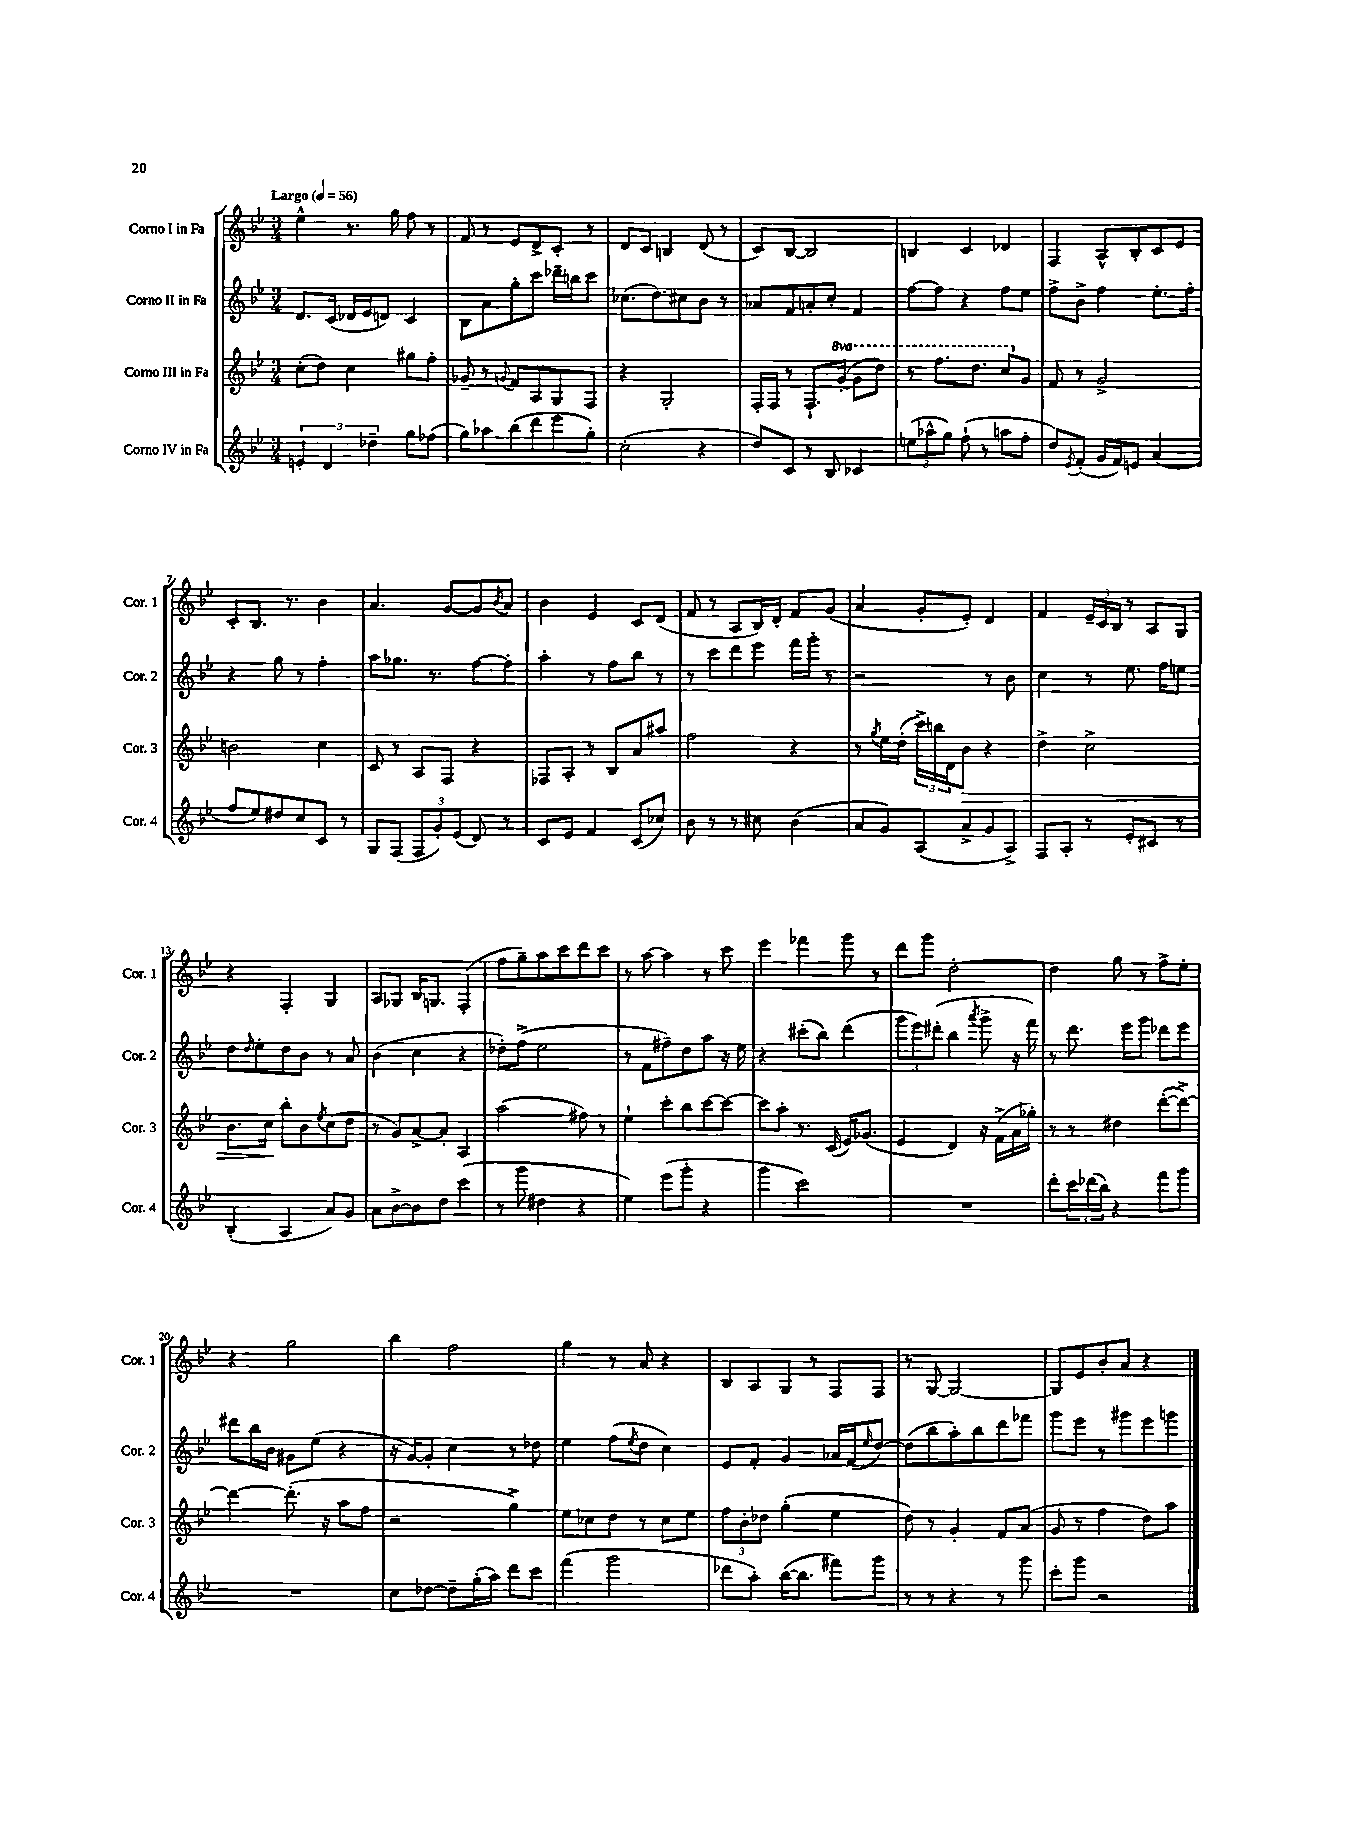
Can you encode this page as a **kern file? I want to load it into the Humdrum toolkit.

**kern	**kern	**kern	**kern
*staff4	*staff3	*staff2	*staff1
*clefG2	*clefG2	*clefG2	*clefG2
*k[b-e-]	*k[b-e-]	*k[b-e-]	*k[b-e-]
*M3/4	*M3/4	*M3/4	*M3/4
*MM56	*MM56	*MM56	*MM56
6e'	(8cc'	8.d	4ee-^^
.	8dd)	.	.
6d	.	.	.
.	.	(16c	.
.	4cc	16d-	8.r
.	.	16e-	.
6dd-~	.	.	.
.	.	8d)	.
.	.	.	16gg
8gg	8gg#	4c	8ff
(8ff-	8ff'	.	8r
=	=	=	=
8gg)	8g-~	8B-	8f
8aa-	8r	8a	8r
.	8qqg	.	.
(8bb-	8f	8gg'	8e-
8ddd	8A	8ccc	8d^
8eee-	8G	16ddd-~	8c'
.	.	16bb	.
8gg')	8F	8ccc	8r
=	=	=	=
(2cc'	4r	(8.cc-	8d
.	.	.	8c
.	.	8.dd)	.
.	2G'	.	4B
.	.	8cc#	.
4r	.	8b-	(8d
.	.	8r	8r
=	=	=	=
8dd)	16F'	8a-	8c)
.	16F	.	.
8c	8r	8f	[8B-
8r	8.F`	8a'	2B-]
8B-	.	8cc'	.
.	([16gg'	.	.
4c-	8gg]	4f	.
.	8ddd)	.	.
=	=	=	=
(12ee	8r	[8ff	4B
12aa-^^	.	.	.
.	8.fff	8ff]	.
12gg)	.	.	.
(8ff`	.	4r	4c
.	8.ddd	.	.
8r	.	.	.
8aa	8ccc	8ff	4d-
8ff'	8g	8ee-	.
=	=	=	=
8dd)	8f	8ff^	4F
8qe-	.	.	.
(8f'	8r	8b-^	.
16g	2g^	4ff	8A^^
16f)	.	.	.
8e	.	.	8B-'
(4a	.	8.ee-'	8c
.	.	.	8e-
.	.	16ff'	.
=	=	=	=
8ff	2b	4r	8c'
8ee-)	.	.	8.B-
8dd#	.	8gg	.
.	.	.	8.r
8cc	.	8r	.
8c	4cc	4ff'	4b-
8r	.	.	.
=	=	=	=
8G	8c	8aa	4.a
(8F	8r	8.gg-	.
12F	8A	.	.
.	.	8.r	.
12g')	.	.	.
.	8F	.	[8g
(12e-	.	.	.
8d)	4r	[8ff	8g]
.	.	.	8qb-
8r	.	8ff']	8a
=	=	=	=
8c	8F-	4aa'	4b-
8e-	8A'	.	.
4f	8r	8r	4e-
.	8B-	8ff	.
(8c	8a	8bb-	8c
8cc-)	8aa#	8r	(8d
=	=	=	=
8b-	2ff	8r	8f
8r	.	8ccc	8r
8r	.	8ddd	8A
8cc#	.	8eee-	16B-)
.	.	.	16d'
(4b-	4r	16fff	8f
.	.	16ggg'	.
.	.	8r	(8g
=	=	=	=
8a	8r	2r	4a
.	8qgg	.	.
8g)	16ee-	.	.
.	(16dd'	.	.
(8A	24ccc^)	.	8g'
.	24bb	.	.
.	24d	.	.
8a^	8b-	.	8e-')
8g	4r	8r	4d
8A^)	.	8b-	.
=	=	=	=
8F	4dd^	4cc	4f
8A'	.	.	.
8r	2cc^	8r	24e-~
.	.	.	24c
.	.	.	24B-
8e-'	.	8.ee-	8r
8c#	.	.	8A
.	.	16ff	.
8r	.	8ee	8G
=	=	=	=
(4B-'	8.b-	8dd	4r
.	.	16qqdd	.
.	.	8ee-'	.
.	16cc	.	.
4A	8bb-'	8dd	4F'
.	8b-	8b-	.
.	8qee-	.	.
8a)	(8cc	8r	4G
8g	8dd	8a	.
=	=	=	=
8a	8r	(4b-	8A
[8b-^	8g)	.	8G-
8b-]	[8a^	4cc	16B-
.	.	.	8.G
8dd	8a']	.	.
(4ccc	4A	4r	(4F'
=	=	=	=
8r	(2aa	8dd-')	8ff
8ggg	.	(8ff^	8gg~)
4dd#	.	2ee-	8aa
.	.	.	8ccc
4r	8ff#)	.	8ddd
.	8r	.	8ccc
=	=	=	=
4ee-)	4ee-`	8r	8r
.	.	8f	[8aa
(8eee-	8ccc'	8ff#~)	4aa]
8ggg'	8bb-	8dd	.
4r	[8ccc	8aa	8r
.	8ccc_	16r	8ccc
.	.	16ee-	.
=	=	=	=
4ggg	8ccc]	4r	4eee-
.	8aa'	.	.
2ccc)	8.r	(8ccc#'	4fff-
.	.	8bb-)	.
.	(16c	.	.
.	16e-)	(4ddd	8ggg
.	(8.g-	.	.
.	.	.	8r
=	=	=	=
2.r	4e-	12ggg	8ddd
.	.	12eee-)	.
.	.	.	8ggg
.	.	(12ddd#'	.
.	4d)	4bb-	[2dd'
.	.	8qaaa	.
.	16r	8ggg^	.
.	(16f^	.	.
.	16a	16r	.
.	16gg-')	16fff)	.
=	=	=	=
8ddd'	8r	8r	4dd]
24ccc	8r	8.ddd	.
(24ddd-	.	.	.
24bb-)	.	.	.
4r	4dd#	.	8gg
.	.	16eee-	.
.	.	8ggg	8r
8fff	([8ddd'	8ddd-	8ff^
8ggg	8ddd^_)	8eee-	8ee-'
=	=	=	=
2.r	4ddd_	8ddd#	4r
.	.	16bb-	.
.	.	16b-	.
.	(8.ddd']	8g#	2gg
.	.	(8ee-	.
.	16r	.	.
.	8aa	4r	.
.	8ff	.	.
=	=	=	=
8cc	2r	16r	4bb-
.	.	[16g)	.
[8dd-	.	8g']	.
8dd-~]	.	4cc	2ff
(16gg'	.	.	.
16aa)	.	.	.
8ddd	4gg^)	8r	.
8ccc	.	8dd-	.
=	=	=	=
(4fff	8ee-	4ee-	4gg
.	8cc-	.	.
2ggg	8dd	(8ff	8r
.	.	8qee-	.
.	8r	8dd	8a
.	8cc-	4cc)	4r
.	8ee-	.	.
=	=	=	=
8ddd-	12ff	8e-	8B-
.	12b-'	.	.
8aa')	.	8f'	8A
.	12dd-	.	.
([16bb-	(4gg'	4g	8G
8.bb-]	.	.	.
.	.	.	8r
8fff#)	4ee-	16a-	8F
.	.	(16f	.
.	.	16qqee-	.
8ggg	.	[8dd)	8F
=	=	=	=
8r	8dd)	(8dd]	8r
8r	8r	8bb-	[8G
4r	4g'	8aa')	2G_
.	.	8bb-	.
8r	8f	8ddd	.
8ggg	(8a	8fff-	.
=	=	=	=
8ccc'	8g	8ggg	8G]
8ggg	8r	8eee-	8e-
2r	4ff	8r	8b-'
.	.	8ggg#	8a
.	8dd)	8eee-	4r
.	8aa	8ggg	.
==	==	==	==
*-	*-	*-	*-
